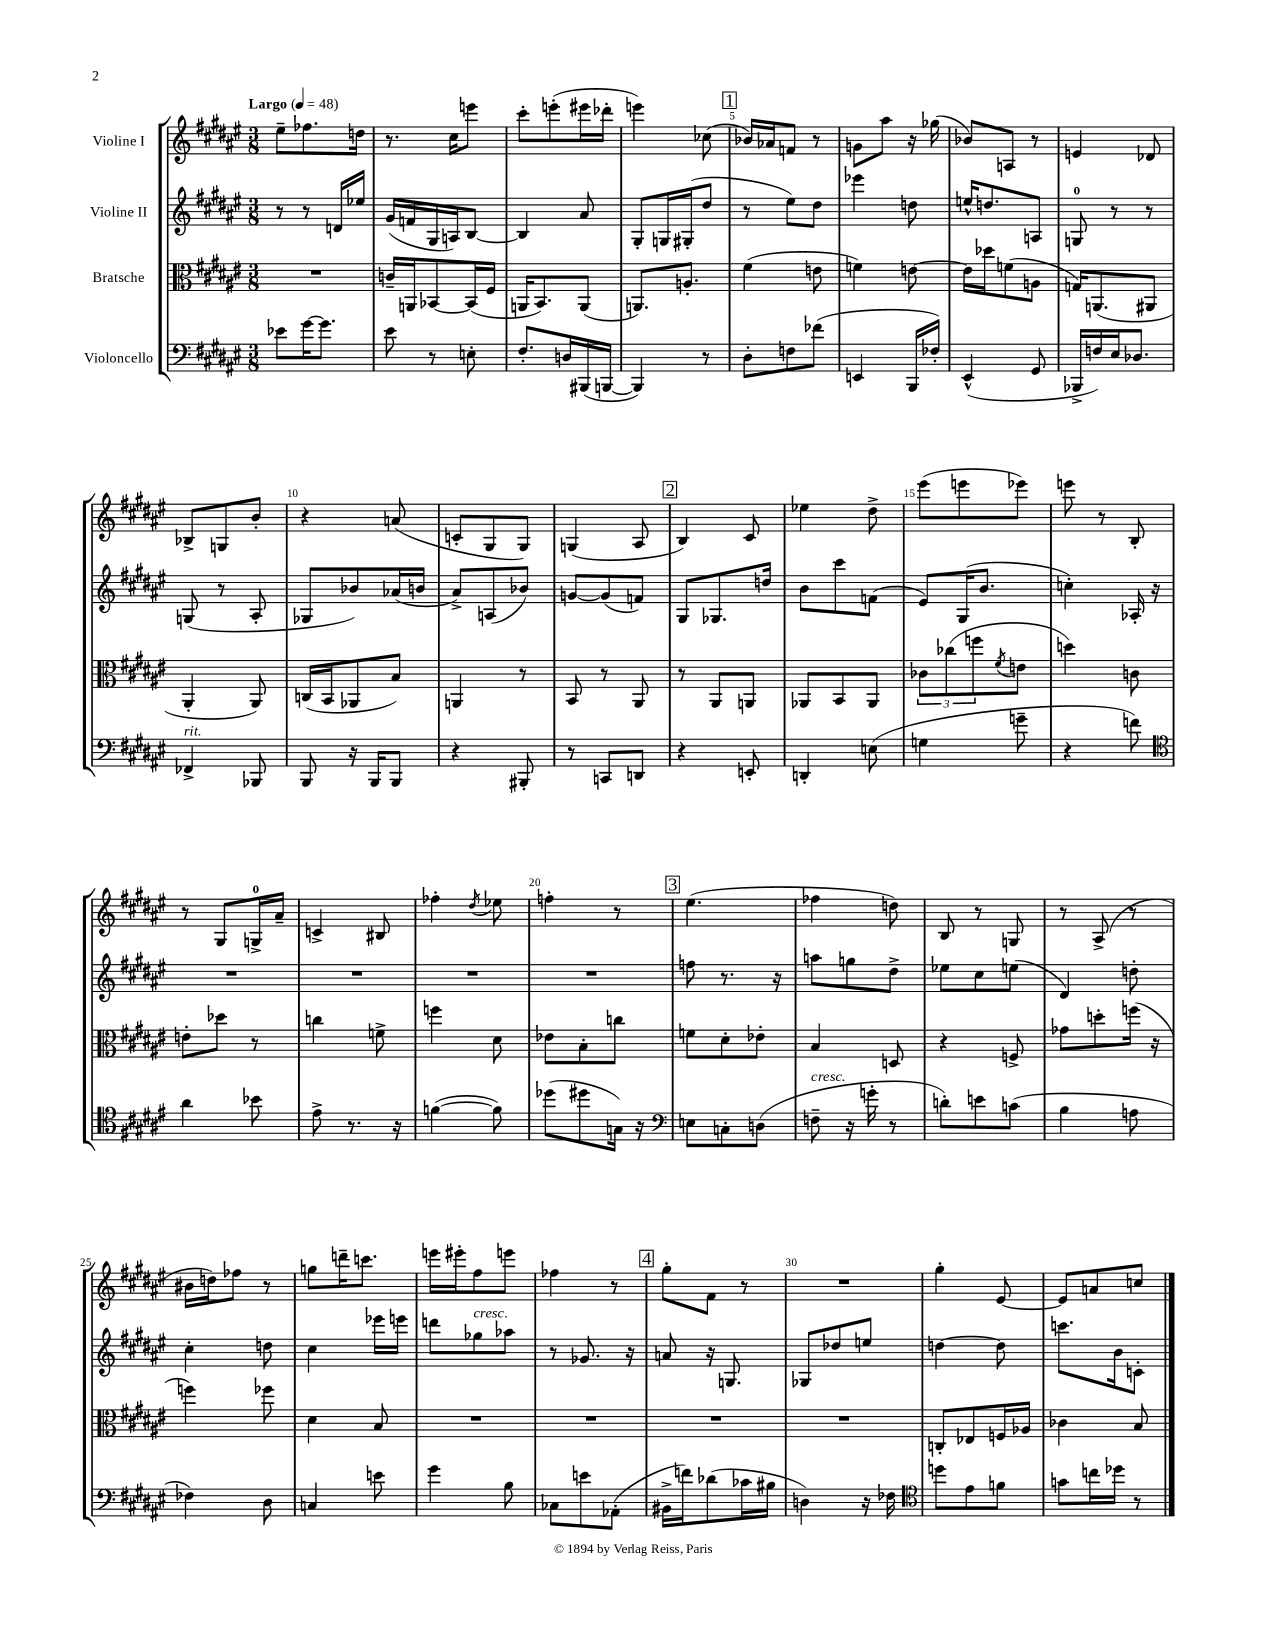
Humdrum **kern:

**kern	**kern	**kern	**kern
*staff4	*staff3	*staff2	*staff1
*clefF4	*clefC3	*clefG2	*clefG2
*k[f#c#g#d#a#e#]	*k[f#c#g#d#a#e#]	*k[f#c#g#d#a#e#]	*k[f#c#g#d#a#e#]
*M3/8	*M3/8	*M3/8	*M3/8
*MM48	*MM48	*MM48	*MM48
8e-	4.r	8r	8ee#~
[16g#	.	8r	8.ff-
8.g#]	.	.	.
.	.	16d	.
.	.	16ee-	16dd
=	=	=	=
8e#	16c~	(16g#	8.r
.	16AA	16f	.
8r	[8BB-	16G#	.
.	.	16A)	16cc#
8E'	(16BB-]	[8B	8eee
.	16F#	.	.
=	=	=	=
8.F#'	16AA	4B]	8ccc#'
.	8.BB)	.	.
.	.	.	(8eee'
16D	.	.	.
(16BBB#	(8AA	8a#	16eee#
[16BBB	.	.	16ddd-'
=	=	=	=
4BBB])	8.AA)	8G#'	4eee)
.	.	16G	.
.	8.A'	(16G#'	.
8r	.	8dd#	(8cc-
=	=	=	=
8D#'	(4f#	8r	16b-)
.	.	.	16a-
8F	.	8ee#)	8f
(8f-	8e	8dd#	8r
=	=	=	=
4EE	4f)	4eee-	8g
.	.	.	8aa#
16BBB	[8e	8dd	16r
16F-')	.	.	(16gg-
=	=	=	=
(4EE#^^	16e]	16ee^^	8b-)
.	16dd-	8.dd	.
.	(8f	.	8A
8GG#	8A	8A	8r
=	=	=	=
16BBB-^	16G)	8G	4e
16F)	(8.AA	.	.
16E#	.	8r	.
8.D-	.	.	.
.	8AA#	8r	8d-
=	=	=	=
4FF-^	4AA#'	(8G	8B-^
.	.	8r	8G
8BBB-	8AA#)	8A#'	8b'
=	=	=	=
8BBB	(16C	8G-	4r
.	16BB	.	.
16r	8AA-	8b-)	.
16BBB	.	.	.
8BBB	8B)	(16a-	(8a
.	.	16b	.
=	=	=	=
4r	4AA	8a#^)	8c'
.	.	(8A	8G#
8BBB#'	8r	8b-)	8G#)
=	=	=	=
8r	8BB	[8g	(4G
8CC	8r	(8g]	.
8DD	8AA#	8f)	8A#
=	=	=	=
4r	8r	8G#	4B)
.	8AA#	8.G-	.
8EE'	8AA	.	8c#
.	.	16dd	.
=	=	=	=
4DD'	8AA-	8b	4ee-
.	8BB	8ccc#	.
(8E	8AA-	(8f	8dd#^
=	=	=	=
4G	12c-	8e#)	(8eee#
.	(12cc-	.	.
.	.	(16G#	8eee
.	12ff	.	.
.	.	8.b	.
.	8qf#	.	.
8g~	8e	.	8eee-)
=	=	=	=
4r	4dd)	4cc')	8eee
.	.	.	8r
8f)	8c	16A-'	8B'
.	.	16r	.
=	=	=	=
*clefC4	*	*	*
4a#	8e'	4.r	8r
.	8dd-	.	8G#
8b-	8r	.	16G^
.	.	.	16a#~
=	=	=	=
8e#^	4cc	4.r	4c^
8.r	.	.	.
.	8f^	.	8B#
16r	.	.	.
=	=	=	=
([4f	4ff	4.r	4ff-'
.	.	.	8qdd#
8f])	8d#	.	8ee-
=	=	=	=
(8dd-	8e-	4.r	4ff'
8dd#	8B'	.	.
16G)	8cc	.	8r
16r	.	.	.
=	=	=	=
*clefF4	*	*	*
8E	8f	8ff	(4.ee#
8C'	8d#'	8.r	.
(8D	8e-'	.	.
.	.	16r	.
=	=	=	=
8F~	4B	8aa	4ff-
16r	.	8gg	.
16g'	.	.	.
8r	8D	8dd#^	8dd)
=	=	=	=
8d')	4r	8ee-	8B
8e	.	8cc#	8r
(8c	8F^	(8ee	8G
=	=	=	=
4B	8g-	4d#)	8r
.	8dd'	.	(8A#^
8A	(16ff	8dd'	8r
.	16r	.	.
=	=	=	=
4F-)	4ff)	4cc#'	16b#
.	.	.	16dd)
.	.	.	8ff-
8D#	8ff-	8dd	8r
=	=	=	=
4C	4d#	4cc#	8gg
.	.	.	16ddd~
.	.	.	8.ccc
8e	8B	16eee-	.
.	.	16eee	.
=	=	=	=
4g#	4.r	8ddd	16eee
.	.	.	16eee#'
.	.	8gg-	8ff#
8B	.	8aa-	8eee
=	=	=	=
8C-	4.r	8r	4ff-
8e	.	8.g-	.
(8AA-'	.	.	8r
.	.	16r	.
=	=	=	=
16BB#^	4.r	8a	8gg#'
16f)	.	.	.
(8d-	.	16r	8f#
.	.	8.G	.
16c-	.	.	8r
16B#	.	.	.
=	=	=	=
4D)	4.r	8G-	4.r
.	.	8dd-	.
16r	.	8ee	.
16F-	.	.	.
=	=	=	=
*clefC4	*	*	*
8dd	8C'	[4dd	4gg#'
8e#	8E-	.	.
8f	16F	8dd]	[8e#
.	16A-	.	.
=	=	=	=
8g	4c-	8.ccc	8e#]
16cc	.	.	8a
16dd-	.	16b	.
8r	8B	8c'	8cc
==	==	==	==
*-	*-	*-	*-
